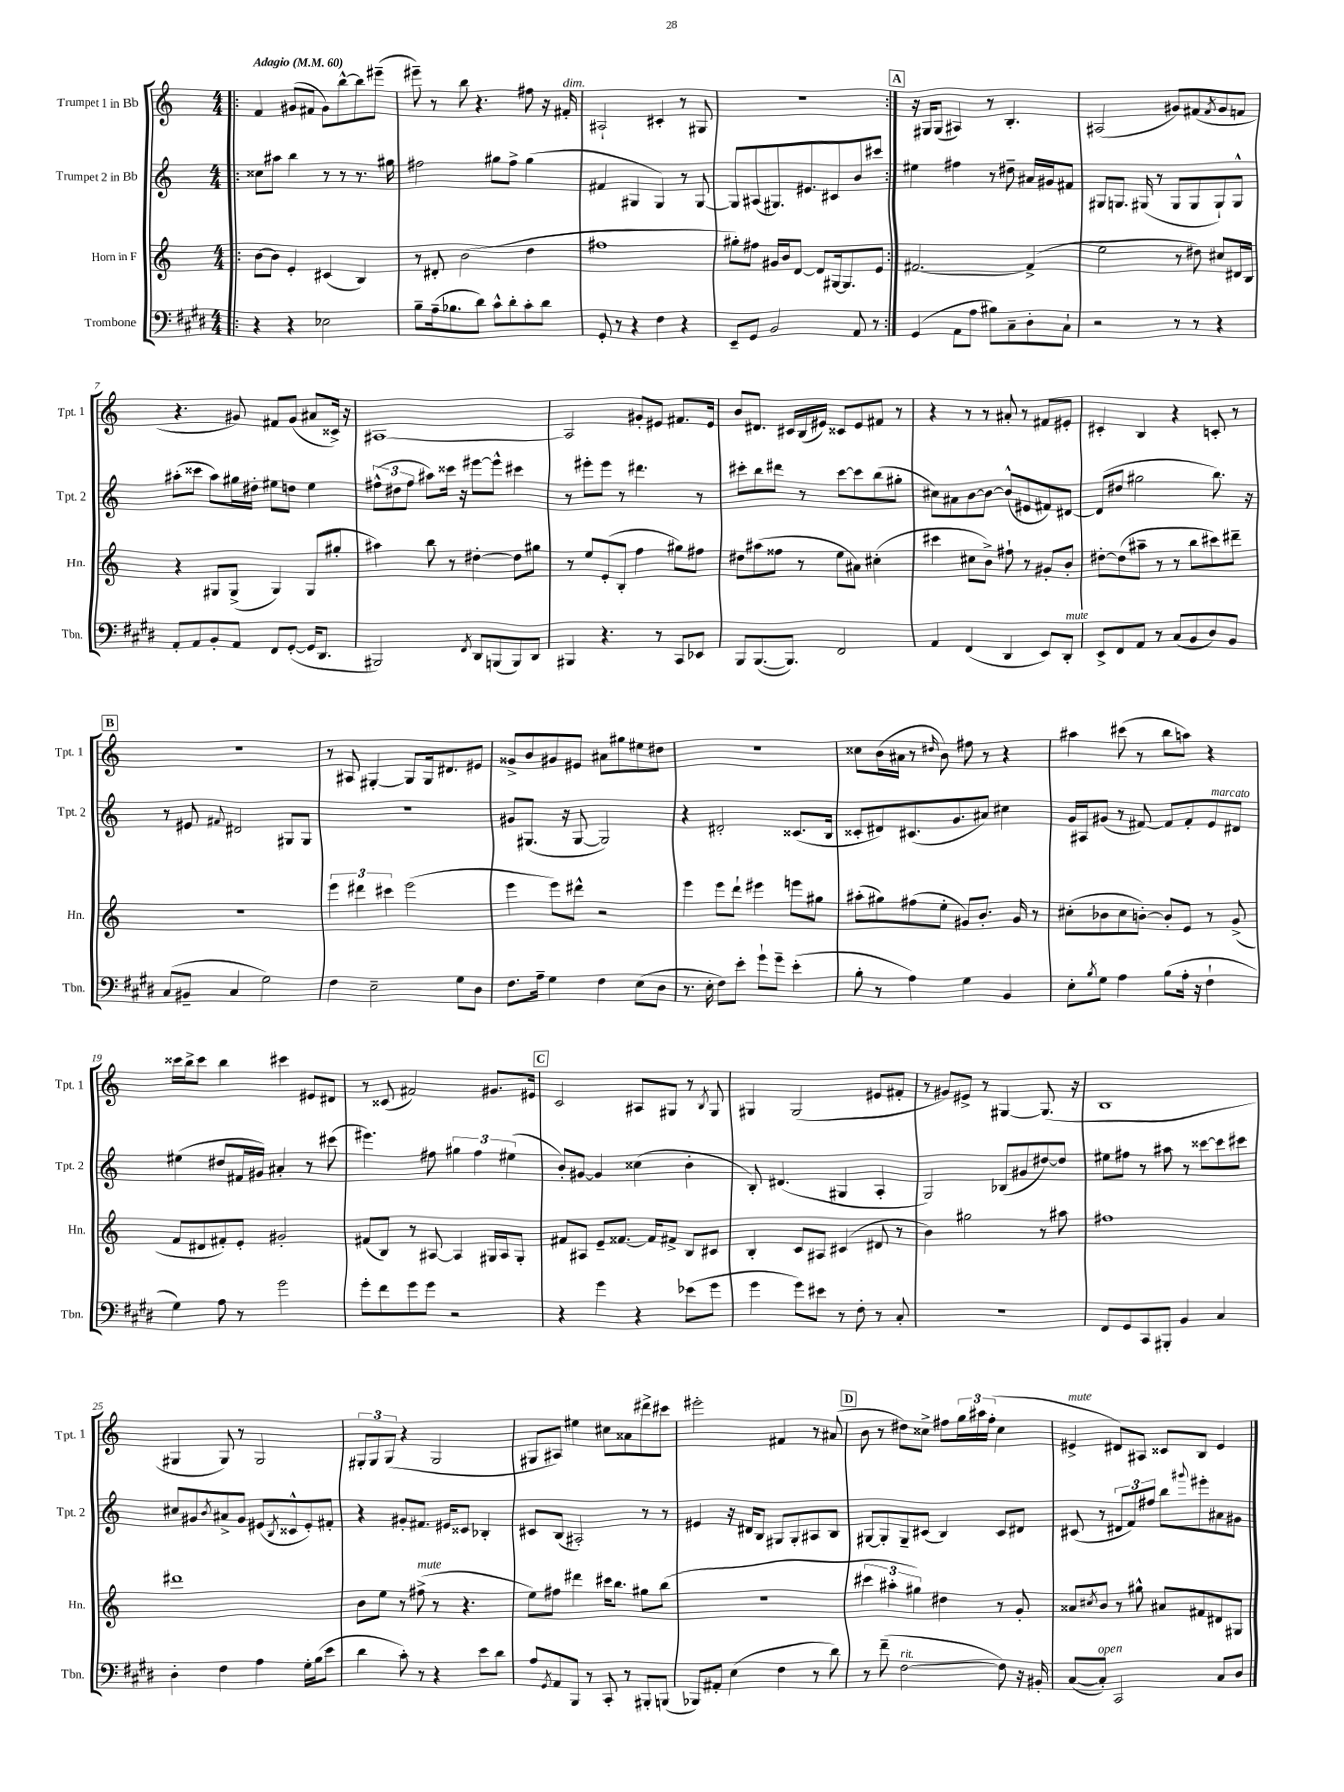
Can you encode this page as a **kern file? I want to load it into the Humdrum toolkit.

**kern	**kern	**kern	**kern
*staff4	*staff3	*staff2	*staff1
*clefF4	*clefG2	*clefG2	*clefG2
*k[f#c#g#d#]	*k[]	*k[]	*k[]
*M4/4	*M4/4	*M4/4	*M4/4
*MM60	*MM60	*MM60	*MM60
=!|:	=!|:	=!|:	=!|:
4r	[8b	8cc##	4f
.	8b]	8aa#	.
4r	4e'	4bb	(8g#
.	.	.	8f#
2E-	(4c#	8r	8g#)
.	.	8r	[8bb^^
.	4B)	8.r	8bb]
.	.	.	(8eee#~
.	.	16gg#	.
=	=	=	=
8B~	8r	2ff#	8eee#~)
(16A~	8d#'	.	8r
8.B-	.	.	.
.	(2b	.	8bb
8d#)	.	.	4.r
8c#^^	.	8gg#	.
8d#'	.	8ff#^	.
8c#'	4dd	(4gg#	8ff#
8d#	.	.	16r
.	.	.	16f#'
=	=	=	=
8GG#'	1ff#	4f#	2A#`
8r	.	.	.
4r	.	4G#	.
4F#	.	4G#)	4c#'
4r	.	8r	8r
.	.	[8G#	8G#
=	=	=	=
8EE~	8gg#')	8G#]	1r
8GG#	8ff#	(8A#	.
2BB	16g#	8.G#)	.
.	16b	.	.
.	[8d	.	.
.	.	8.e#	.
.	8d]	.	.
.	[16G#	8c#	.
.	8.G#]	.	.
8AA	.	8b	.
8r	8e	8ccc#	.
=:|!	=:|!	=:|!	=:|!
(4GG#	[2.f#	4ee#	16r
.	.	.	16G#
.	.	.	(8G#
8AA	.	4ff#	4A#)
8A	.	.	.
8B#)	.	8r	8r
8C#~	.	8dd#~	4.B'
8D#'	(4f#^]	16a#	.
.	.	16g#	.
8C#`	.	8f#	.
=	=	=	=
2r	2ee	8G#	(2A#
.	.	8.G	.
.	.	(16G#	.
.	.	8r	.
8r	8r	8G#	8g#)
8r	8dd#)	8G#	(8f#
.	.	.	8qf#
4r	8cc#	8G#`)	8g#
.	16d#	8G#^^	8f
.	16B	.	.
=	=	=	=
8AA'	4r	(8aa#'	4.r
8AA	.	8ccc##	.
8BB'	8G#	8aa#)	.
8AA	(8G#^	16gg#	8g#)
.	.	16dd#'	.
8FF#	4G#)	8ee#	8f#
([8GG#'	.	8dd	(8g#
16GG#]	(8G#	4ee#	8a#
8.DD#	.	.	.
.	8gg#'	.	16c##^)
.	.	.	16r
=	=	=	=
2BBB#)	4aa#)	(12ff#^^	[1A#
.	.	12dd#	.
.	.	12ff#	.
.	8bb	8aa#)	.
.	8r	16ccc##	.
.	.	16r	.
8qFF#	.	.	.
8DD#	[4dd#'	[8eee#	.
(8BBB	.	8eee#^^]	.
8BBB)	8dd#]	4ccc#	.
8DD#	8gg#	.	.
=	=	=	=
4BBB#	8r	8r	2A#]
.	8ee	8eee#'	.
4.r	(8e'	8eee#	.
.	8B'	8r	.
.	4ff	4.ddd#	8g#'
8r	.	.	8e#
8CC#	8gg#)	.	8.f#
8EE-	8ff#	8r	.
.	.	.	16e#
=	=	=	=
8BBB	8dd#	8ccc#'	8b
([8.BBB	(8aa#	8bb	8.d#
.	8ff##	8ddd#	.
8.BBB])	.	.	16c#
.	8r	8r	(16B
.	.	.	16e#)
2FF#	8ee	[8ccc#	8c##
.	8a#)	8ccc#]	8e#
.	(4cc#'	(8bb	8f#
.	.	8gg#'	8r
=	=	=	=
4AA	4ccc#	8cc#)	4r
.	.	8a#	.
(4FF#	8cc#	[8b	8r
.	8b^)	8b_	8r
4DD#	8ff#`	(8b^^]	8a#'
.	8r	8e#	8r
8EE)	8g#'	8f#)	8f#
8DD#'	8b'	[8d#	8e#'
=	=	=	=
8EE^	[8dd#'	(8d#]	4c#'
8FF#	(8dd#]	8dd#	.
8AA	8aa#~	2gg#	4B
8r	8r	.	.
(8C#	8r	.	4r
8BB	8bb	.	.
8D#)	8ccc#)	8.bb)	8c'
8BB	8ddd#~	.	8r
.	.	16r	.
=	=	=	=
(8C#	1r	8r	1r
8BB#~	.	8e#	.
.	.	8qqf#	.
4C#	.	2d#	.
2G#)	.	.	.
.	.	8G#	.
.	.	8G#	.
=	=	=	=
4F#	6eee	1r	8r
.	.	.	8A#
.	6ddd#	.	.
2E~	.	.	[4G#'
.	6ccc#	.	.
.	(2eee	.	8G#]
.	.	.	16G#
.	.	.	8.d#
8G#	.	.	.
8D#	.	.	8e#
=	=	=	=
8.F#	4eee	8g#	8g##^
.	.	(8.G#	8b
16A~	.	.	.
4G#	8eee)	.	8g#
.	.	16r	.
.	8ddd#^^	[8G#	8e#
4F#	2r	2G#])	8a#
.	.	.	8gg#
(8E	.	.	8ee#
8D#	.	.	8dd#
=	=	=	=
8.r	4eee	4r	1r
16E'	.	.	.
8F#)	8eee	2d#'	.
8e'	8ddd`	.	.
8g#`	4eee#	.	.
8g#~	.	.	.
(4e'	8eee	(8.c##	.
.	8gg#	.	.
.	.	16B	.
=	=	=	=
8B'	(8aa#'	8c##'	8cc##
8r	8gg#)	8d#)	(16b
.	.	.	16a#
4A)	(8ff#	(8.c#	8r
.	.	.	16qqdd#
.	8ee'	.	8b)
.	.	8.g	.
4G#	8g#)	.	8ff#
.	8.b'	8a#)	8r
4BB	.	4cc#	4r
.	16g#	.	.
.	8r	.	.
=	=	=	=
8E'	(8cc#'	16g	4aa#
.	.	16A#	.
8qB	.	.	.
8G#	8b-	(8g#	.
4A	8cc#	8r	(8ccc#
.	[8b')	[8f#)	8r
(8B	8b']	8f#]	8bb
16A'	8e	8f#'	8aa)
16r	.	.	.
4F#`	8r	8e	4r
.	(8g^	8d#	.
=	=	=	=
4G#)	8f	(4ee#	16ccc##
.	.	.	16bb^
.	8d#	.	8ccc##
8A	8f#')	8dd#	4bb
8r	8e'	16f#	.
.	.	16g#)	.
2g#	2g#'	4a#'	4ccc#
.	.	8r	8e#
.	.	(8ccc#	8d#
=	=	=	=
8g#'	(8f#	4.eee#)	8r
8f#	8B)	.	(8c##
8g#	8r	.	2f#)
8g#	[8A#	8ff#	.
2r	4A#]	6gg#	.
.	.	6ff#	.
.	16G#	.	8.g#
.	16A#	.	.
.	.	(6ee#	.
.	8G#'	.	.
.	.	.	16e#
=	=	=	=
4r	8f#	8b')	2c
.	8A#	[8g#	.
4g#	8e~	4g#]	.
.	[8.f##	.	.
4r	.	(4cc##	8A#
.	16f##]	.	.
.	8f#^	.	8G#
(8e-	8B	4b'	8r
.	.	.	8qB
8g#	8c#	.	8G#
=	=	=	=
4g#	4B'	8B')	4G#
.	.	(4.d#	.
8g#)	8c	.	(2G#
8e#	8A#	.	.
8r	(4c#	4G#	.
8F#'	.	.	.
8r	8d#	4A'	8e#
8C#'	8r	.	8f#'
=	=	=	=
1r	4b)	2G)	8r
.	.	.	8g#)
.	2gg#	.	8e#^
.	.	.	8r
.	.	(8B-	[4G#
.	.	8g#	.
.	8r	[8dd#)	(8.G#]
.	8aa#	8dd#]	.
.	.	.	16r
=	=	=	=
8FF#	1ff#	8ee#	1B
8GG#	.	8ff#	.
8CC#	.	8r	.
8BBB#'	.	8aa#	.
4BB	.	8r	.
.	.	[8ccc##	.
4C#	.	8ccc##]	.
.	.	8ccc#	.
=	=	=	=
4D#'	1ddd#	8cc#	4G#
.	.	8g#	.
.	.	8qb	.
4F#	.	8a#^	8G#)
.	.	8g#	8r
4A	.	(8e#	2G#
.	.	8qB	.
.	.	8c##^^	.
16G#'	.	8e#')	.
(16B	.	.	.
8e	.	8f#'	.
=	=	=	=
4d#	8b	4r	12G#'
.	.	.	12G#
.	8ee	.	.
.	.	.	(12G#
8c#')	8r	8g#'	4r
8r	(8ff#^	8.f#	.
4r	8r	.	2G#
.	.	16e#	.
.	4.r	8c##	.
8e	.	4B-'	.
8d#	.	.	.
=	=	=	=
8A	8ee)	8c#	8G#
8qGG#	.	.	.
8AA	8ff#	(8B	8A#)
8BBB	4ddd#	2A#')	4ee#
8r	.	.	.
8CC#'	16ccc#	.	8cc#
.	8.bb	.	.
8r	.	.	8a##
8BBB#'	8gg#	8r	8ddd#^
(8BBB	(8bb	8r	8ccc#
=	=	=	=
8BBB-)	1r	4e#	2eee#'
8AA#'	.	.	.
(4E	.	16r	.
.	.	16d#	.
.	.	8B	.
4F#	.	8G#	4f#
.	.	8G#'	.
8r	.	8A#	8r
8d#)	.	8B	(8a#
=	=	=	=
8r	6ccc#	[8G#	8b
(8f#~	.	8G#']	8r
.	6aa#'	.	.
[2F#	.	8G#~	8dd#)
.	6gg#)	.	.
.	.	(8c#	8cc##^
.	4dd#	4B)	8ff#
.	.	.	24gg
.	.	.	24aa#
.	.	.	(24ff#'
8F#])	8r	8c#	4cc##
16r	8g'	8d#	.
16BB#'	.	.	.
=	=	=	=
([8C#	8a##	(8c#	4e#^
.	8qcc#	.	.
8C#'])	8b	8r	.
2CC#	8r	12d#	8d#)
.	.	12f)	.
.	8gg#^^	.	8A#
.	.	12ff#	.
.	8a#	8bb	8c##
.	.	8qqggg#	.
.	8f#	8eee#'	8B
8C#	8d#	8a#	4e#
8D#	8G#	8g#	.
==	==	==	==
*-	*-	*-	*-
